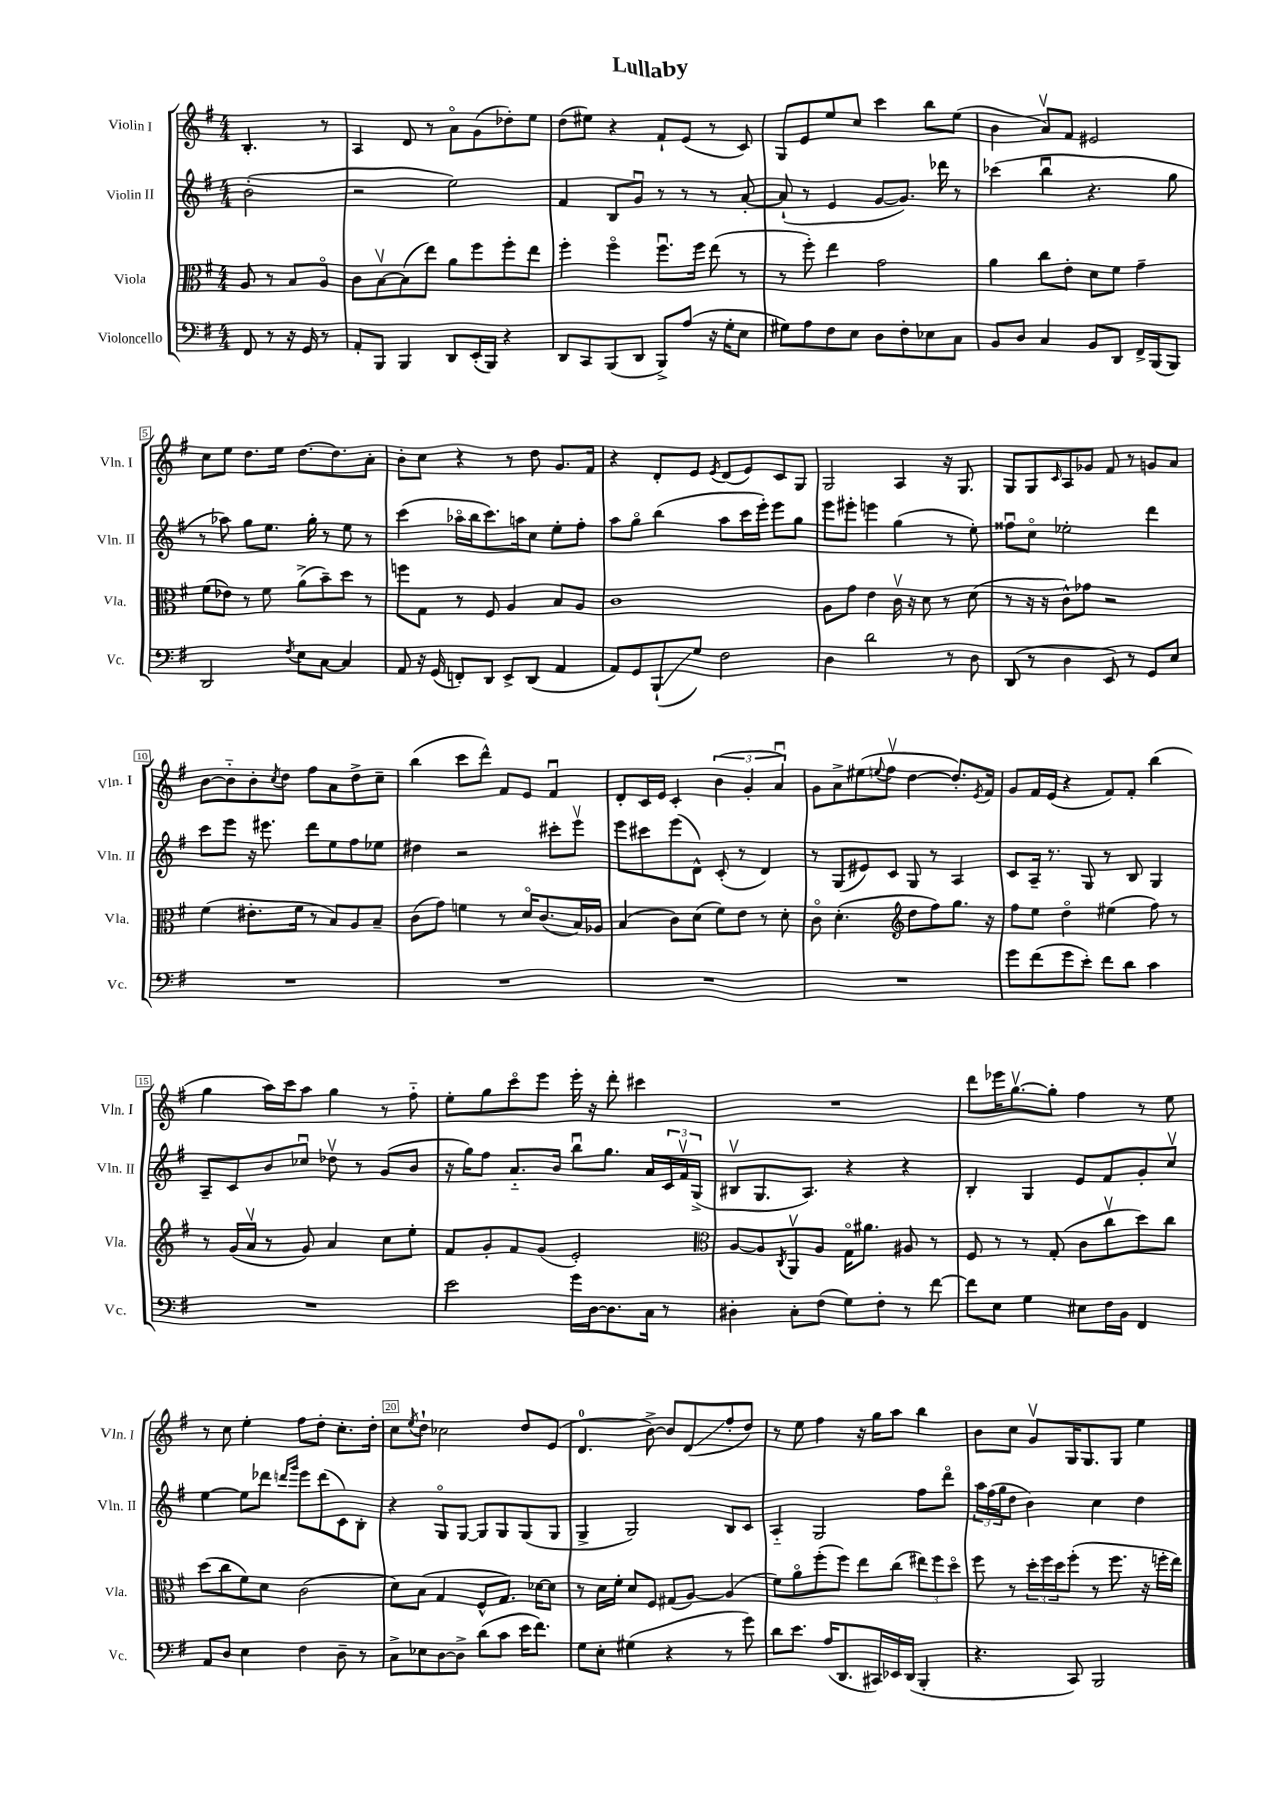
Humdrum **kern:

**kern	**kern	**kern	**kern
*staff4	*staff3	*staff2	*staff1
*clefF4	*clefC3	*clefG2	*clefG2
*k[f#]	*k[f#]	*k[f#]	*k[f#]
*M4/4	*M4/4	*M4/4	*M4/4
8FF#/	8A/	(2b'\	4.B'/
8r	8r	.	.
16r	8B/L	.	.
16GG/	.	.	.
8r	8Ao/J	.	8r
=	=	=	=
8AA'/L	8c\L	2r	4A/
8BBB/J	[8Bv\	.	.
4BBB/	(8B\]	.	8d/
.	8ee\J)	.	8r
8DD/L	8a\L	2ee\)	8ao\L
(16EE'/L	8ff#\	.	(8g\
16BBB/JJ)	.	.	.
4r	8ff#'\	.	8dd-'\)
.	8ee\J	.	8ee\J
=	=	=	=
8DD/L	4ff#'\	4f#/	(8dd\L
8CC/	.	.	8ee#\J)
(8BBB/	4ff#o\	8B/L	4r
8DD/J	.	8gu/J	.
8BBB^/L)	8.ff#u\L	8r	8f#`/L
(8A/J	.	8r	(8e/J
.	16ff#\Jk	.	.
16r	(8ee\	8r	8r
16G'\LK	.	.	.
8E\J	8r	[8a'/	8c/)
=	=	=	=
8G#\L)	8r	(8a`/]	8G/L
8A\	8ff#'\)	8r	8e/
8F#\	4ee\	4e/	8ee/
8E\J	.	.	8cc/J
8D\L	2g\	[8g/L	4ccc\
8F#'\	.	8.g/]J)	.
8E-\	.	.	8bb\L
.	.	16ddd-\	.
8C\J	.	8r	(8ee\J
=	=	=	=
8BB/L	4a\	(4ccc-\	4b\
8D/J	.	.	.
4C/	8cc\L	4bbu\	8av/L)
.	8e'\J	.	8f#/J
8BB/L	8d\L	4.r	2e#/
8DD/J	8f#\J	.	.
16FF#^/LL	4g~\	.	.
(16BBB/J	.	.	.
8BBB/J)	.	8gg\	.
=	=	=	=
2DD/	(8f#\L	8r	8cc\L
.	8e-\J)	8aa-\)	8ee\J
.	8r	8gg\L	8.dd\L
.	8f#\	8.ee\J	.
.	.	.	16ee\Jk
8qF#/	.	.	.
8E\L	(8a^\L	.	[8.dd\L
.	.	16gg'\	.
[8C\J	8b~\)	8r	.
.	.	.	8.dd\]
4C/]	8dd\J	8ee\	.
.	8r	8r	8a'\J
=	=	=	=
8AA/	8ff\L	(4ccc\	8b'\L
16r	8G\J	.	8cc\J
(16GG/	.	.	.
8FF'/L)	8r	16aa-o\LL	4r
.	.	16bb\J	.
8DD/J	8F#/	8.ccc\)	.
8EE^/L	4A/	.	8r
.	.	16aa\k	.
(8DD/J	.	8cc\J	8dd\
4AA/	8B/L	8ee'\L	8.g/L
.	8A/J	8ff#'\J	.
.	.	.	16f#/Jk
=	=	=	=
8AA/L)	1c	8aa\L	4r
8GG/	.	8ggo\J	.
(8BBB`/	.	(4bb\	8d'/L
8G/J)	.	.	8e/J
.	.	.	8qe/
2F#\	.	8aa\L	(8d/L
.	.	16ccc\L	8e/)
.	.	16eee'\JJ)	.
.	.	8eee\L	8c/
.	.	8gg\J	8G/J
=	=	=	=
4D\	8A\L	8eee\L	2G/
.	8g\J	8eee#'\J	.
2d\	4e\	4eee\	.
.	16cv\	(4gg\	4A/
.	16r	.	.
.	8d\	.	.
8r	8r	8r	16r
.	.	.	8.G/
8D\	(8d\	8ee'\)	.
=	=	=	=
(8DD/	8r	8ff##u\L	8G/L
8r	16r	8cco\J	8G/
.	16r	.	.
.	.	.	16qqc/
4D\	8c^^\L)	2ee-'\	8A/
.	8g-\J	.	8g-/J
8EE/)	2r	.	8f#/
8r	.	.	8r
8GG/L	.	4ddd\	8g/L
8E/J	.	.	8a/J
=	=	=	=
1r	(4f#\	8ccc\L	[8b\L
.	.	8eee\J	8b'~\]
.	8.e#'\L	16r	8b'\
.	.	8.eee#\	.
.	.	.	8qcc/
.	.	.	8dd\J
.	16f#\Jk	.	.
.	8r	8ddd\L	8ff#\L
.	8B/L)	8ee\	8a\
.	8A/	8ff#\	8dd^\
.	8B~/J	8ee-\J	8cc~\J
=	=	=	=
1r	(8c\L	4dd#\	(4bb\
.	8g\J)	.	.
.	4f\	2r	8ccc\L
.	.	.	8ddd^^\J)
.	8r	.	8f#/L
.	16do/LK	.	8e/J
.	(8.c/	.	.
.	.	8ccc#'\L	4f#u/
.	16B/L)	8eeev\J	.
.	16A-/JJ	.	.
=	=	=	=
1r	(4B/	8eee\L	8d'/L
.	.	8ccc#\	16c/L
.	.	.	16e/JJ
.	8c\L)	(8eee\	4c'/
.	(8d\J	8d^^\J)	.
.	8f#\L)	(8c'/	(6b\
.	8e\J	8r	.
.	.	.	6g'/
.	8r	4d/)	.
.	.	.	6au/)
.	8d'\	.	.
=	=	=	=
1r	8co\	8r	8g\L
.	(4.d'\	(8G/L	8a^\
.	.	8e#/)	(8ee#\
.	.	.	8qqee/
.	.	8c/J	8ff#v\J
*	*clefG2	*	*
.	8dd\L	8G/	[4dd\
.	8ff#\)	8r	.
.	8.gg\J	4A/	8.dd'/]L)
.	.	.	8qe/
.	16r	.	16f#/Jk
=	=	=	=
8g\L	8ff#\L	8c/L	8g/L
(8f#\	8ee\J	16A~/Jk	16f#/L
.	.	8.r	(16e/JJ
8g\	4ddo\	.	4r
8e'\J)	.	8G/	.
8f#\L	(4ee#\	8r	8f#/L)
8d\J	.	8B/	8f#'/J
4c\	8ff#\)	4G/	(4bb\
.	8r	.	.
=	=	=	=
1r	8r	8A~/L	4gg\
.	(16g/LL	8c/	.
.	16av/JJ	.	.
.	8r	8b/	16aa\LL)
.	.	.	16ccc\J
.	8g/)	8cc-u/J	8aa\J
.	4a/	8dd-v\	4gg\
.	.	8r	.
.	8cc\L	(8g/L	8r
.	8ee'\J	8b/J	8ff#'~\
=	=	=	=
2e\	8f#/L	16r	8ee'\L
.	.	16gg\LK)	.
.	8g'/	8ff#\J	8gg\
.	8f#/	8.a'~/L	8ccco\
.	(8g/J	.	8eee\J
.	.	16b/Jk	.
16g\LL	2e'/)	8bbu\L	16eee'\
[16D\J	.	.	16r
8.D\]	.	8.gg\J	8ddd'\
.	.	.	4ccc#\
16C\Jk	.	16a/LL	.
8r	.	24c/	.
.	.	24f#v/	.
.	.	(24G^/JJ	.
=	=	=	=
*	*clefC3	*	*
4D#'\	[8A/L	8B#v/L	1r
.	8A/]	8.G/	.
.	8qC/	.	.
8C'\L	8AAv/	.	.
.	.	8.A/J)	.
(8F#\J	8A/J	.	.
8G\L)	16Go\LK	4r	.
.	8.a#\J	.	.
8F#'\J	.	.	.
8r	8A#/	4r	.
[8f#\	8r	.	.
=	=	=	=
8f#\]L	8F#/	4B'/	8ddd\L
8E\J	8r	.	16eee-\K
.	.	.	[8.ggv\
4G\	8r	4G/	.
.	(8G'/	.	8gg'\]J
8E#\L	8c\L	8e/L	4ff#\
16F#\L	8ccv\	8f#/	.
16BB\JJ	.	.	.
4FF#/	8dd\)	8g'/	8r
.	8cc\J	8ccv/J	8ee\
=	=	=	=
8AA/L	(8dd\L	[4ee\	8r
8D/J	8cc\	.	8cc\
4E\	8f#\)	8ee\]L	4ee'\
.	8d\J	8ddd-\J	.
.	.	16qqddd/LL	.
.	.	16qqggg/JJ	.
4F#\	(2c\	8eee\L	8ff#\L
.	.	(8ddd\	8dd'\J
8D~\	.	8c\)	8.cc'\L
8r	.	8B'\J	.
.	.	.	16dd'\Jk
=	=	=	=
8C^\L	8d\L)	4r	8cc\L
.	.	.	8qee/
8E-\	(8B\J	.	8dd`\J
[8D\	4G/	8Go/L	2cc-\
8D^\]J	.	[8G/J	.
(8d\L	8F#^^/L	8G/]L	.
8c\J	8.G/J)	8G/	.
16e\LK	.	(8G/	8dd/L
8.f#\J)	[16d-\LK	.	.
.	8d-\]J	8G/J	(8e/J
=	=	=	=
8G\L	8r	4G^/	4.d/
8E'\J	16d\LL	.	.
.	16f#'\JJ	.	.
(4G#\	8d/L	2G/)	.
.	8F#/J	.	[8b^\)
4r	(8G#/L	.	8b/]L
.	[8A/J)	.	(8d/
8r	(4A/]	8B/L	8ff#'/
8g\)	.	8c/J	8dd/J)
=	=	=	=
8d\L	8f#\L)	4A'~/	8r
8.e\J	8ao\	.	8ee\
.	(8ff#'\	2G/	4ff#\
(16A/LK	.	.	.
8.DD/	8ff#\J)	.	.
.	8ee\L	.	16r
16CC#/L)	.	.	16gg\LK
16EE-/	(8cc\J	.	8aa\J
(16DD/JJ	.	.	.
4BBB'/	12ee#\L)	8ff#\L	4bb\
.	12ff#\	.	.
.	.	8dddo\J	.
.	12ddo\J	.	.
=	=	=	=
4.r	8ff#\	24aa\LL	8b\L
.	.	(24ff#\	.
.	.	24gg\J	.
.	8r	8dd\J	8cc\J
.	24dd'\LL	4b\)	8gv/L
.	24ff#\	.	.
.	24dd\J	.	.
8CC/)	(8ff#'\J	.	16G/K
.	.	.	8.G/
2BBB/	8r	4cc\	.
.	8.ff#\	.	8G/J
.	.	4dd\	4ee\
.	16r	.	.
.	16ff'\LL	.	.
.	16ee\JJ)	.	.
==	==	==	==
*-	*-	*-	*-
